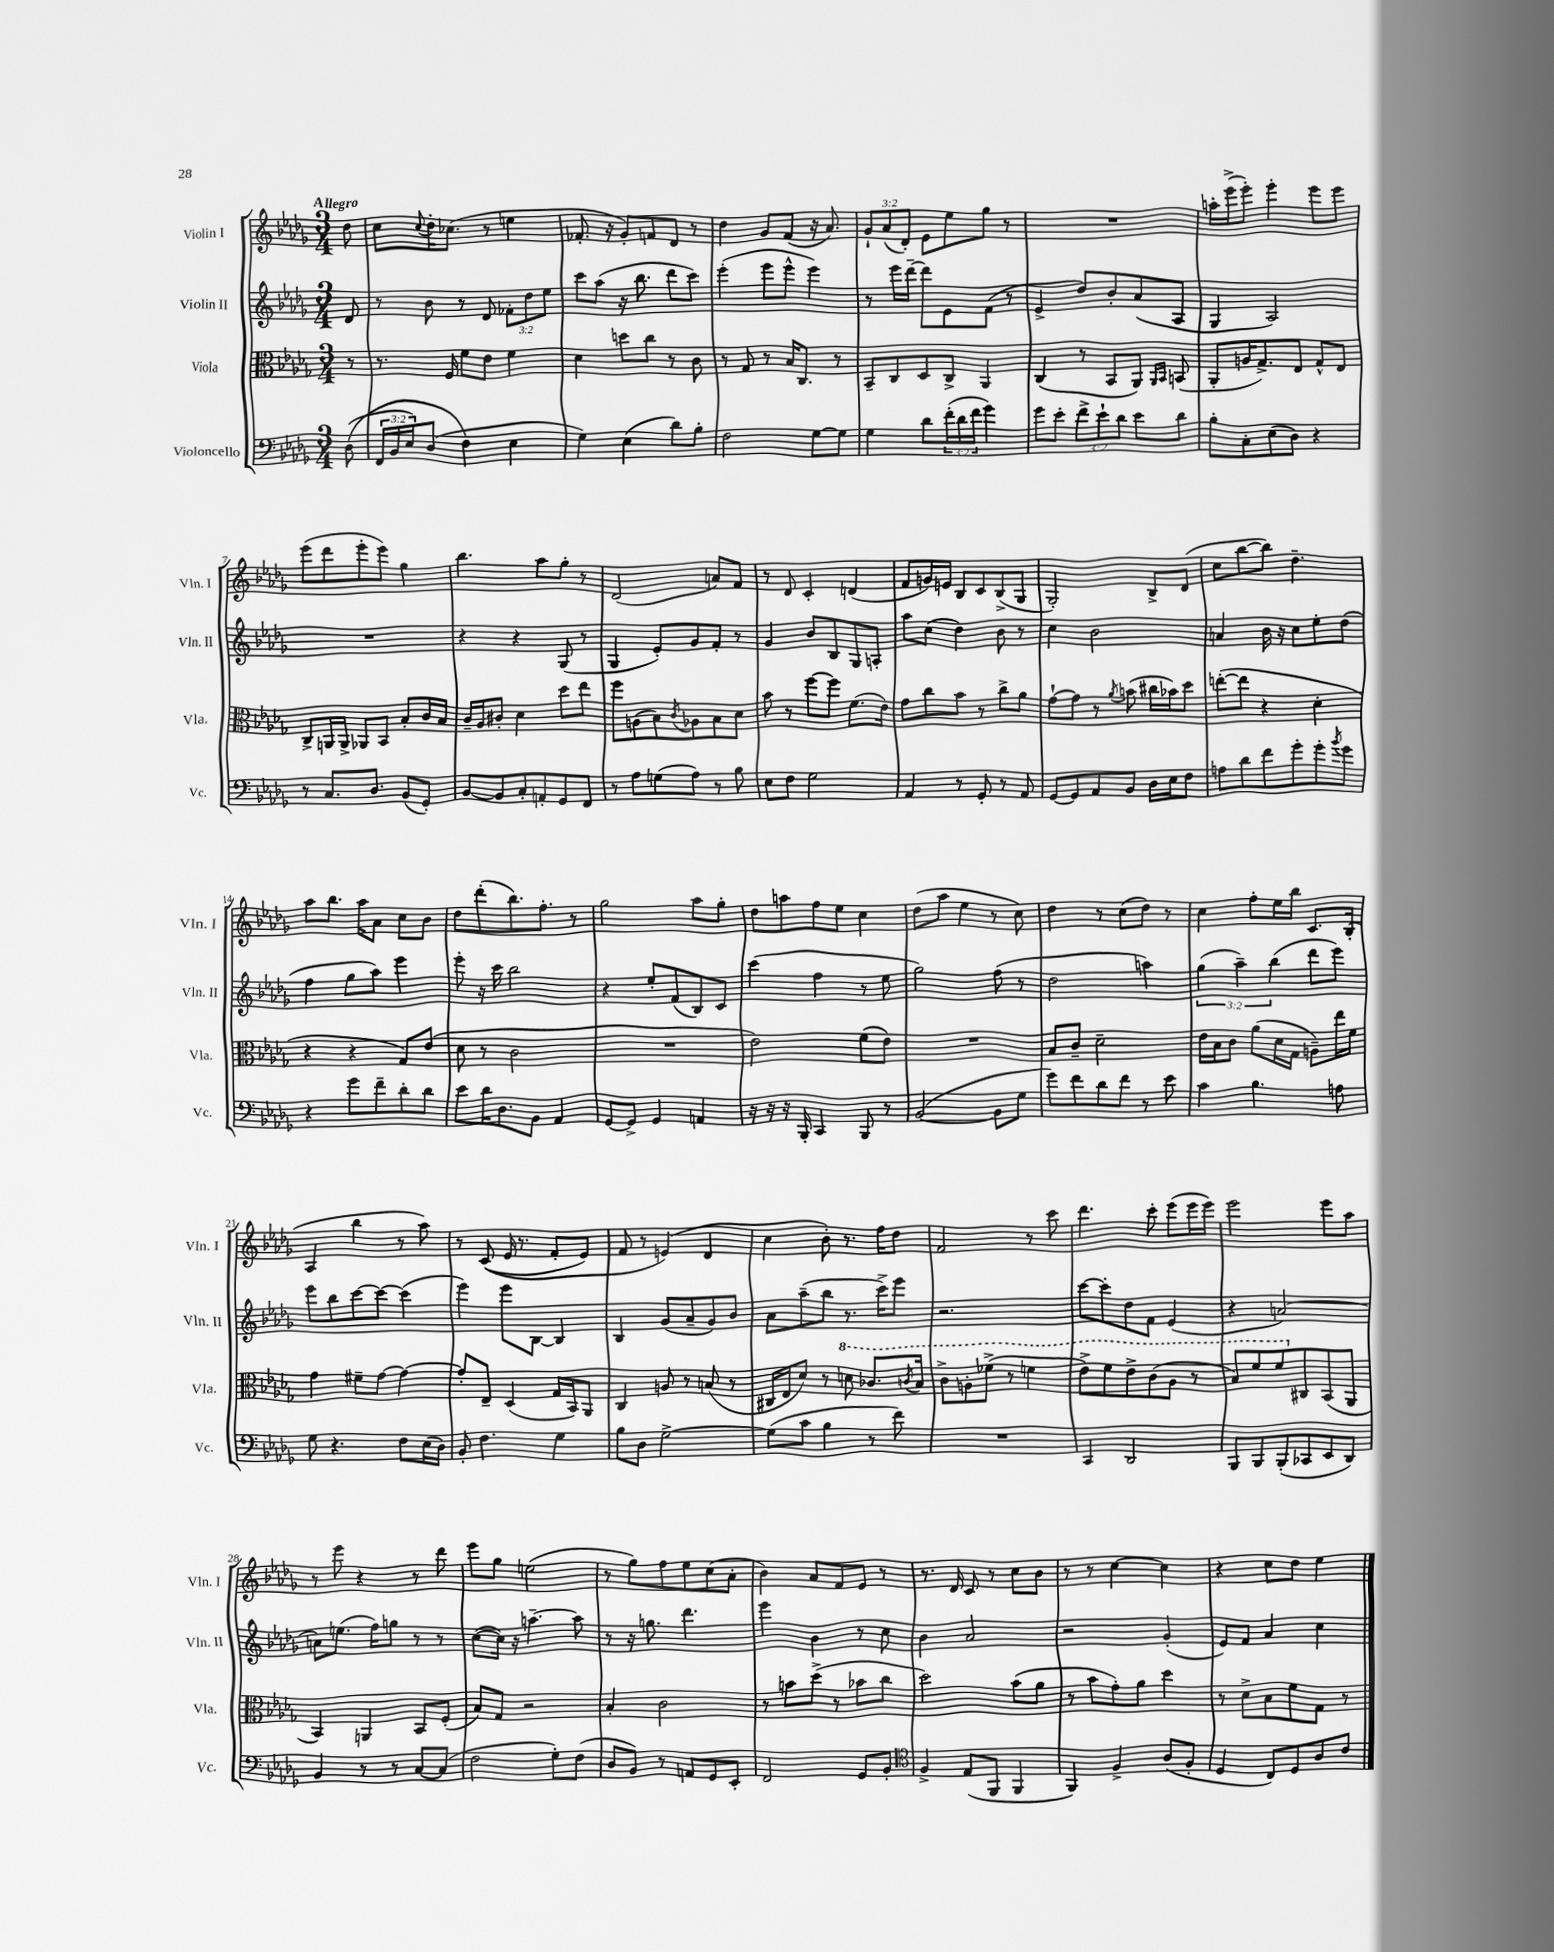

**kern	**kern	**kern	**kern
*part4	*part3	*part2	*part1
*staff4	*staff3	*staff2	*staff1
*I"Violoncello	*I"Viola	*I"Violin II	*I"Violin I
*I'Vc.	*I'Vla.	*I'Vln. II	*I'Vln. I
*clefF4	*clefC3	*clefG2	*clefG2
*k[b-e-a-d-g-]	*k[b-e-a-d-g-]	*k[b-e-a-d-g-]	*k[b-e-a-d-g-]
*M3/4	*M3/4	*M3/4	*M3/4
=	=	=	=
!	!	!	!LO:TX:a:B:t=Allegro
((8D-\	8r	8d-/	8dd-\
=1	=1	=1	=1
24FF/LL	8.r	8r	8cc\L
24BB-/	.	.	.
24E-/J)	.	.	.
.	.	.	8qqcc/
(8D-/J	.	8b-\	16dd-'\K
.	16F/	.	(8.cc-X\J
4F\)	8f\L	8r	.
.	8e-\J	8d-/	8r
4E-\	4f\	12f-X'\L	4een\
.	.	12dd-\	.
.	.	12ee-\J	.
=2	=2	=2	=2
4G-\)	4d-\	8ccc\L	8.f-X'/
.	.	(8aa-\J	.
.	.	.	16r
(4E-\	8ddn\L	16r	8g-'/L)
.	.	8.bb-\	.
.	8cc\J	.	8fn/
8d-\L)	8r	8ddd-\L	8d-/J
8B-'\J	8c\	8ccc\J)	8r
=3	=3	=3	=3
2F\	8r	(4eee-'\	4dd-\
.	8G-/	.	.
.	8r	8eee-\L	8g-/L
.	16B-/KL	8eee-^^\J	(8f/J
.	8.C/J	.	.
[8G-\L	.	4eee-\)	16r
.	.	.	8.a-/)
8G-\J]	8r	.	.
=4	=4	=4	=4
4G-\	8BB-~/L	8r	12g-`/L
.	.	.	(12a-/
.	8C/	16eee-\LL	.
.	.	.	12d-'/J)
.	.	[16ddd-~\JJ	.
8d-\L	8D-/	8ddd-\L]	8e-\L
(24f'\L	8C^/J	8e-\	8ee-\
24d-\	.	.	.
24f\JJ	.	.	.
4g-\)	4AA-/	(8f\J	8gg-\J
.	.	8r	8r
=5	=5	=5	=5
8g-\L	(4C/	4e-^/	2.r
8e-'\J	.	.	.
12f^\L	8r	8dd-/L)	.
12e-`\	.	.	.
.	8BB-/L	8b-'/	.
12d-\J	.	.	.
8e-\L	8AA-/J)	(8a-/	.
.	16qqAA-/LL	.	.
.	16qqBB-/JJ	.	.
8d-\J	(8BBn/	8A-/J	.
=6	=6	=6	=6
8B-'\L	8AA-'/L	4G-/	16aan'\LL
.	.	.	(16eee-^\J
8C'\	16An/K	.	8eee-'\J)
.	8.G-^/)	.	.
(8E-\	.	2A-/)	4eee-'\
8D-\J)	8E-/J	.	.
4r	8G-^^/L	.	8eee-\L
.	8E-/J	.	8eee-\J
!!LO:LB:g=z
=7	=7	=7	=7
8r	8C^/L	2.r	(8eee-\L
8.C/L	16AAn/L	.	8ddd-\
.	16AA^/JJ	.	.
.	8AA-X/L	.	8eee-'\
8.D-/J	.	.	.
.	8BB-/J	.	8eee-\J)
(8BB-/L	8B-'/L	.	4gg-\
8GG-'/J)	16c/L	.	.
.	16B-/JJ	.	.
=8	=8	=8	=8
[8BB-/L	16c~/LL	4r	4.bb-\
.	16A-/J	.	.
8BB-/]	8c#X'/J	.	.
8C'/	4d-\	4r	.
8AAn'/	.	.	8aa-\L
8GG-/	8dd-\L	(8G-/	8gg-'\J
8FF/J	8ee-\J	8r	8r
=9	=9	=9	=9
8r	8ff\L	4G-/	(2d-/
8A-\L	(8An\	.	.
(8Gn\	8B-\)	8e-'/L)	.
.	8qc/	.	.
8A-\J)	8A-X\	8g-/	.
8r	8B-\	8f'/J	8an/L)
8B-\	8d-\J	8r	8f/J
=10	=10	=10	=10
8E-\L	8b-\	4g-/	8r
8F\J	8r	.	8d-/
2G-\	[8ff\L	8b-/L	4c'/
.	8ff\J]	8B-/	.
.	(8.f\L	8G-/	(4dn/
.	.	8An'/J	.
.	16e-\Jk)	.	.
=11	=11	=11	=11
4AA-/	8g-\L	8aa-\L	8f/L
.	8cc\	(8cc\J	16gn/L)
.	.	.	16en/JJ
8r	8b-\J	4dd-\)	8B-/L
8GG-'/	8r	.	8c/
8r	8cc^\L	8b-\	(8B-^/
8AA-/	8a-\J	8r	8G-/J
=12	=12	=12	=12
[8GG-/L	[8g-`\L	4cc\	2G-'/)
8GG-/]	8g-\J]	.	.
8AA-/	8r	2b-\	.
.	8qa-/	.	.
8BB-/J	(8bn\	.	.
16D-\LL	16cc#X\LL	.	8B-^/L
16E-\J	16b-X\J)	.	.
8F\J	8dd-\J	.	(8d-/J
=13	=13	=13	=13
8An\L	([8een'\L	4an/	8cc\L
8d-\	8ee\J]	.	[8bb-\
8f\	4r	16b-\	8bb-\J])
.	.	16r	.
8g-'\	.	8cc\L	4.dd-~\
8g-'\	4d-'\	8ee-'\	.
8qb-/	.	.	.
8g-\J	.	(8dd-\J	.
!!LO:LB:g=z
=14	=14	=14	=14
4r	4r	4ff\	8aa-\L
.	.	.	8.bb-\J
8g-\L	4r	8gg-\L	.
.	.	.	16aa-\KL
8f~\	.	8aa-\J)	8a-\J
8d-'\	8G-/L)	4eee-\	8cc\L
8d-\J	(8e-/J	.	8b-\J
=15	=15	=15	=15
8e-\L	8d-\	8eee-'\	8dd-\L
16d-\K	8r	16r	(8ddd-'\
8.D-\	.	16ccc\	.
.	2c\	2bb-\	8.bb-\)
8BB-\J	.	.	.
.	.	.	8.ff'\J
4AA-/	.	.	.
.	.	.	8r
=16	=16	=16	=16
[8GG-/L	2.r	4r	2gg-\
8GG-^/J]	.	.	.
4GG-/	.	8ee-'/L	.
.	.	(8f/	.
4AAn/	.	8B-/)	8aa-\L
.	.	8c/J	8gg-'\J
=17	=17	=17	=17
16r	2e-\)	(4ccc\	8dd-\L
16r	.	.	.
16r	.	.	8aan\
16BBB-'/	.	.	.
4CC/	.	4ff\	8ff\
.	.	.	8ee-\J
8BBB-/	(8f\L	8r	4cc\
8r	8e-\J)	8ee-\	.
=18	=18	=18	=18
([2BB-/	2.r	2gg-\)	(8dd-\L
.	.	.	8aa-\J
.	.	.	4ee-\
8BB-\L]	.	(8ff\	8r
8G-\J	.	8r	8cc\)
=19	=19	=19	=19
8g-\L)	8B-/L	2dd-\	4dd-\
8f\	8c~/J	.	.
8d-\	2d-~\	.	8r
8f\J	.	.	(8cc\L
8r	.	4aan\)	8dd-\J)
8e-\	.	.	8r
=20	=20	=20	=20
4c\	16e-\LL	(6gg-\	4cc\
.	16B-\J	.	.
.	8c\J	.	.
.	.	6aa-~\)	.
4.B-\	(8a-\L	.	8ff'\L
.	.	(6bb-\	.
.	16d-\L	.	16ee-\L
.	16G-\JJ	.	16bb-\JJ
.	8An~\L)	8ddd-\L	8.c/L
8An\	16ee-\L	8eee-\J)	.
.	16f\JJ	.	(16B-'/Jk
!!LO:LB:g=z
=21	=21	=21	=21
8G-\	4g-\	8eee-\L	4A-/
4.r	.	8bb-\	.
.	8f#X~\L	[8ccc\	4bb-\
.	[8g-\J	8ccc\J_	.
8F\L	4g-\_	(4ccc\]	8r
(16E-\L	.	.	8aa-\)
16D-\JJ)	.	.	.
=22	=22	=22	=22
8BB-'/	8g-'/L]	4eee-\)	8r
4.F\	8E-~/J	.	((8c/
.	(4D-/	8eee-\L	16e-/
.	.	.	8.r
.	.	[8B-\J	.
4G-\	16G-/LL	4B-/]	8f'/L
.	16BB-/J)	.	.
.	8AA-/J	.	8e-/J)
=23	=23	=23	=23
8B-\L	4C/	4B-/	8f/
8D-\J	.	.	8r
[2G-^\	8An/	(8g-/L	(4en/)
.	8r	8a-~/	.
.	(8Bn/	8g-/)	4d-/
.	8r	8b-/J	.
=24	=24	=24	=24
(8G-\L]	16C#X/LL	8a-\L	4cc\
.	16E-/J	.	.
8c\J	8d-/J)	(8aa-~\	.
4B-\	8r	8bb-\J	8b-'\)
*	*8va	*	*
.	8ddn\	8.r	8.r
8r	8.cc-X/L	.	.
.	.	16ccc^\KL)	16ff\KL
8f\)	.	8eee-\J	8dd-\J
.	8qccn/	.	.
.	16b-/Jk	.	.
=25	=25	=25	=25
2.r	8cc^\L	2.r	2f/
.	8an'\	.	.
.	(8ff-X^\J	.	.
.	8r	.	.
.	4ffn\	.	8r
.	.	.	8ccc\
=26	=26	=26	=26
4CC/	8ee-^\L)	[8ccc\L	4.ddd-\
.	8ff\	8ccc'\]	.
2DD-/	8ee-^\	8dd-\	.
.	(8cc\	8f\J	8ccc'\
.	8a-\J	(4e-/	(8eee-\L
.	8r	.	16eee-\L
.	.	.	16eee-\JJ)
=27	=27	=27	=27
8BBB-/L	8b-/L)	4r	2eee-\
8BBB-/	8ff/	.	.
(8BBB-'/	8ff/	[2an/)	.
*	*X8va	*	*
8CC-X/	8C#X/	.	.
8EE-/	(8BB-/	.	8eee-\L
8DD-/J)	8AA-/J	.	8aa-\J
!!LO:LB:g=z
=28	=28	=28	=28
4BB-/	4BB-/)	8an\L]	8r
.	.	(8.een\J	8eee-\
8r	4AAn/	.	4r
.	.	16ff\KL)	.
8r	.	8ggn\J	.
[8C/L	8BB-/L	8r	8r
(8C/J]	(8F'/J	8r	8ddd-\
=29	=29	=29	=29
2F\	8B-/L)	([8cc\L	8eee-\L
.	8G-/J	16cc\Jk])	8gg-\J
.	.	16r	.
.	2r	[4.aan~\	(2een\
8G-'\L)	.	.	.
(8F\J	.	8aa\]	.
=30	=30	=30	=30
8D-/L	4B-'/	8r	8r
8BB-/J)	.	16r	8gg-\L)
.	.	8.ggn\	.
8r	2c\	.	8ff\
8AAn/L	.	4.ddd-\	8ee-\
8GG-/	.	.	(8cc\
8EE-'/J	.	.	8a-'\J
=31	=31	=31	=31
2FF/	8r	4eee-\	4b-\)
.	8bn\L	.	.
.	(8dd-^\J	4b-\	8a-/L
.	8r	.	8f/
8GG-/L	8b-X\L	8r	8e-/J
8BB-'/J	8cc\J	8cc\	8r
=32	=32	=32	=32
*clefC4	*	*	*
4F^/	2dd-\)	4b-\	8.r
.	.	.	16d-/
(8E-/L	.	2a-/	8c/
8FF/J	.	.	8r
4FF/	(8b-\L	.	8cc\L
.	8a-\J	.	8b-\J
=33	=33	=33	=33
4FF/)	8r	2r	8r
.	8b-\L	.	8r
4F^/	8g-'\)	.	[4cc\
.	8a-\J	.	.
(8A-/L	4dd-\	(4g-'/	4cc\]
8F'/J	.	.	.
=34	=34	=34	=34
4D-/	8r	8e-/L)	4r
.	8d-^\L	8f/J	.
8C/L)	8B-\	4a-/	8cc\L
8D-/	8f\	.	8dd-\J
8A-/	8G-\J	4cc\	4ee-\
8c/J	8r	.	.
==	==	==	==
*-	*-	*-	*-
